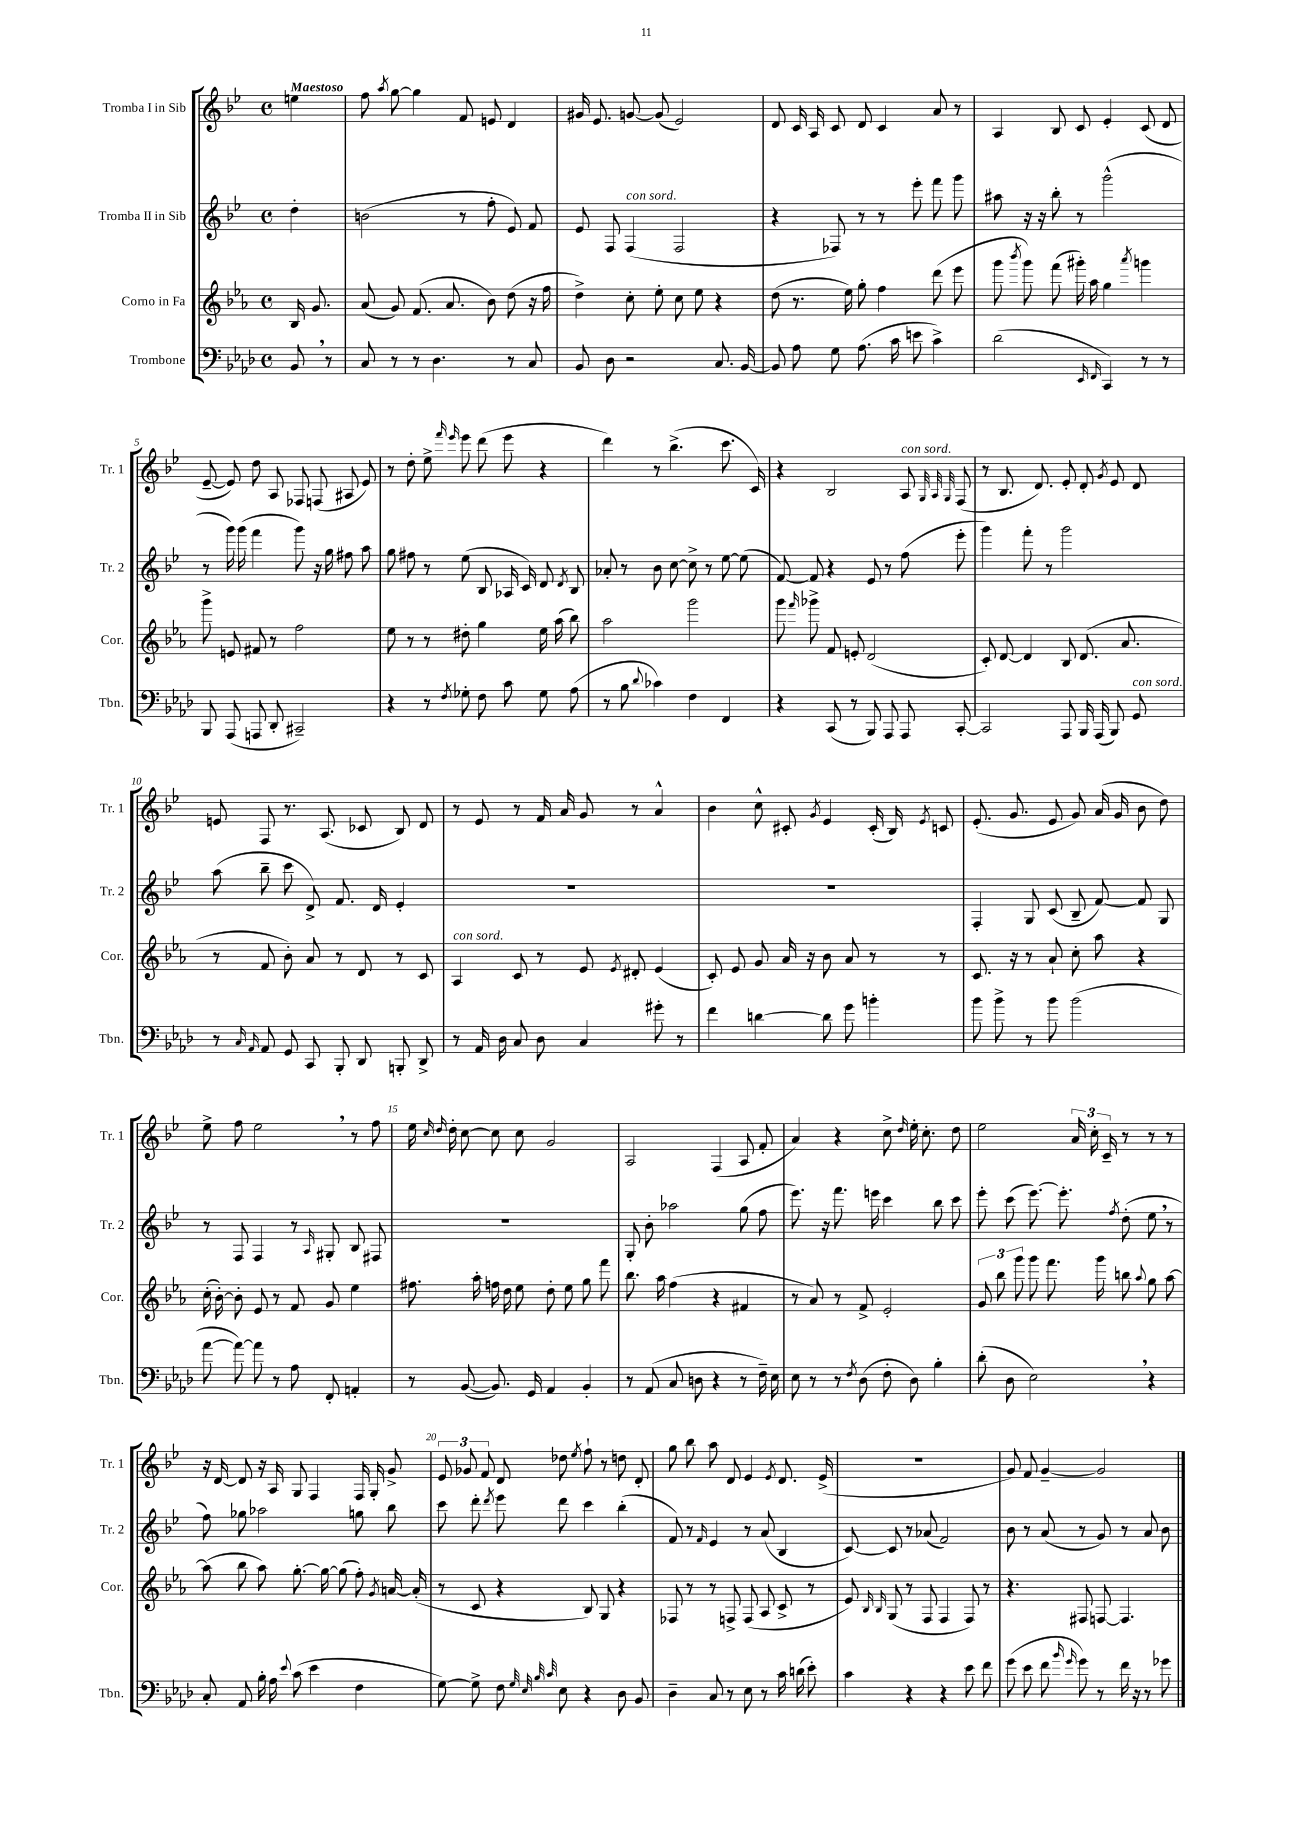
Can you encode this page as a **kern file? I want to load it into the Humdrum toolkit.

**kern	**kern	**kern	**kern
*staff4	*staff3	*staff2	*staff1
*clefF4	*clefG2	*clefG2	*clefG2
*k[b-e-a-d-]	*k[b-e-a-]	*k[b-e-]	*k[b-e-]
*M4/4	*M4/4	*M4/4	*M4/4
*met(c)	*met(c)	*met(c)	*met(c)
8BB-	16B-	4dd'	4ee
.	8.g	.	.
8r	.	.	.
=	=	=	=
8C	(8a-	(2b	8ff
.	.	.	8qaa
8r	8g)	.	[8gg
8r	(8.f	.	4gg]
4.D-	.	.	.
.	8.a-	.	.
.	.	8r	8f
.	8b-)	8ff'	8e
8r	(8dd	8e-)	4d
8C	16r	8f	.
.	16ff	.	.
=	=	=	=
8BB-	4dd^)	8e-	16g#
.	.	.	8.e-
8D-	.	8F	.
2r	8cc'	(4F	[8g
.	8ee-'	.	(8g]
.	8cc	2F	2e-)
.	8ee-	.	.
8.C	4r	.	.
[16BB-	.	.	.
=	=	=	=
8BB-]	(8dd	4r	8d
8A-	8.r	.	16c
.	.	.	16A
8G	.	8F-)	8c
.	16ee-)	.	.
(8.A-	8gg'	8r	8d
.	4ff	8r	4c
16c	.	.	.
8e	.	8eee-'	.
4c^)	(8ddd	8fff	8a
.	8eee-	8ggg	8r
=	=	=	=
(2d-	8ggg	8aa#	4A
.	8qbbb-	.	.
.	8ggg)	16r	.
.	.	16r	.
.	(8fff	8bb-'	8B-
.	16ggg#')	8r	8c
.	16aa-	.	.
16qqEE-	.	.	.
16qqFF	.	.	.
4CC)	4gg	(2ggg^^	4e-'
.	8qaaa-	.	.
8r	4ggg	.	(8c
8r	.	.	8d
=	=	=	=
8BBB-	8ggg^	8r	[8e-~
(8AAA-	8e	16ggg)	8e-])
.	.	(16ggg	.
8AAA	8f#	4fff	8dd
8DD-'	8r	.	8A
2CC#~)	2ff	8ggg)	8F-
.	.	16r	(8F
.	.	16gg	.
.	.	8ff#	8A#
.	.	8aa	8e-)
=	=	=	=
4r	8ee-	8gg	8r
.	8r	8ff#	8dd'
8r	8r	8r	8ee-^
.	.	.	16qqfff
8qF	.	.	16qqeee-
8G-'	8dd#'	(8ee-	8eee-
8F	4gg	8B-	(8ddd
8c	.	16A-	8eee-
.	.	16c)	.
8G-	16ee-	8d	4r
.	(16aa-	.	.
.	.	8qd	.
(8A-	8bb-)	8B-	.
=	=	=	=
8r	2aa-	8a-'	4ddd)
8B-	.	8r	.
8qqd-	.	.	.
4c-)	.	8b-	8r
.	.	[8cc	(4.bb-^
4F	2ggg	8cc^]	.
.	.	8r	.
4FF	.	[8ee-	8.ccc
.	.	(8ee-]	.
.	.	.	16c)
=	=	=	=
4r	8ggg	[8f)	4r
.	16qqfff	.	.
.	8ggg-^	8f]	.
(8CC	8f	4r	2B-
8r	8e'	.	.
8BBB-)	(2d	8e-	.
8AAA-	.	8r	.
8AAA-	.	(8ff	8A
.	.	.	32qqG
.	.	.	32qqA
.	.	.	32qqG
[8CC'	.	8eee-'	(8F
=	=	=	=
2CC]	8c')	4ggg)	8r
.	[8d	.	8.B-
.	4d]	8fff'	.
.	.	.	8.d)
.	.	8r	.
8AAA-	8B-	2ggg	8e-'
16BBB-	(8.d	.	8d'
(16AAA-	.	.	.
.	.	.	8qg
8BBB-)	.	.	8e-
.	8.a-	.	.
8GG	.	.	8d
=	=	=	=
8r	8r	(8aa	8e
16qqC	.	.	.
16qqAA-	.	.	.
8AA-	8f	8bb-~	8F
8GG	8b-')	8ccc	8.r
8CC	8a-	8d^)	.
.	.	.	(8.A
8BBB-'	8r	8.f	.
8DD-	8d	.	8c-
.	.	16d	.
8BBB'	8r	4e-'	8B-)
8DD-^	8c	.	8d
=	=	=	=
8r	4A-	1r	8r
16AA-	.	.	8e-
16D-	.	.	.
8C	8c	.	8r
8D-	8r	.	16f
.	.	.	16a
4C	8e-	.	8g
.	8qe-	.	.
.	8d#'	.	8r
8g#'	(4e-	.	4a^^
8r	.	.	.
=	=	=	=
4f	8c')	1r	4b-
.	8e-	.	.
[4d	8g	.	8cc^^
.	16a-	.	8c#'
.	16r	.	.
.	.	.	8qg
8d]	8b-	.	4e-
8g	8a-	.	.
4b'	8r	.	(16c#'
.	.	.	16B-)
.	.	.	8qe-
.	8r	.	8c
=	=	=	=
8b-	8.c	4F'	(8.e-'
8b-^	.	.	.
.	16r	.	8.g
8r	8r	8G	.
8b-	8a-`	(8c	8e-
(2b-	8cc'	8B-~	8g)
.	8aa-	[8f)	(16a
.	.	.	16g
.	4r	8f]	8b-
.	.	8G	8dd)
=	=	=	=
[8a-	(16cc'	8r	8ee-^
.	[16b-')	.	.
8a-_)	8b-']	8F	8ff
8a-]	8e-	4F	2ee-
8r	8r	.	.
8A-	8f	8r	.
.	.	16qqA	.
8FF'	8g	8G#'	.
4AA'	4ee-	8B-	8r
.	.	8F#	8ff
=	=	=	=
8r	8.ff#	1r	16ee-
.	.	.	16qqcc
.	.	.	16qqdd
.	.	.	16dd'
([8BB-	.	.	[8cc
.	16aa-'	.	.
8.BB-])	16ff	.	8cc]
.	16dd	.	.
.	8ee-	.	8cc
16GG	.	.	.
4AA-	8dd'	.	2g
.	8ee-	.	.
4BB-'	8gg	.	.
.	8fff	.	.
=	=	=	=
8r	8.bb-	8G'	2A
(8AA-	.	8b-'	.
.	16aa-	.	.
8C	(4ff	2aa-	.
8D	.	.	.
4r	4r	.	(4F
8r	4f#	(8gg	8A
16F~)	.	8ff	8f'
16E-	.	.	.
=	=	=	=
8E-	8r	8.eee-)	4a)
8r	8a-)	.	.
.	.	16r	.
8r	8r	8.fff	4r
8qF	.	.	.
(8D-	8f^	.	.
.	.	16eee	.
8F'	2e-'	4ccc	8cc^
.	.	.	16qqdd
8D-)	.	.	16ee-'
.	.	.	8.cc'
4B-'	.	8bb-	.
.	.	8ccc	8dd
=	=	=	=
(8d-'	12g	8eee-'	2ee-
.	12bb-	.	.
8D-	.	(8ccc	.
.	12ggg	.	.
2E-)	8ggg	[8.eee-)	.
.	8.fff	.	.
.	.	8.eee-']	.
.	.	.	24a
.	.	.	24cc'
.	16ggg	.	.
.	.	.	24c~
.	.	8qff	.
.	8bb	(8dd'	8r
.	8qqaa-	.	.
4r	8gg	8ee-	8r
.	[8aa-	8r	8r
=	=	=	=
8C'	(8aa-]	8ff)	16r
.	.	.	[16d
8AA-	8bb-	8gg-	8d]
16B-'	8aa-)	2aa-	16r
16A-	.	.	16A
8qqe-	.	.	.
(8c	[8.gg'	.	8G
4e-	.	.	4F
.	16gg_	.	.
.	(8gg]	.	.
4F	8ff')	8gg	16F
.	.	.	16G'
.	8qg	.	.
.	[16a	8bb-	8g^
.	(16a']	.	.
=	=	=	=
[8G)	8r	8ccc	12e-
.	.	.	12g-
8G^]	8c	8ddd'	.
.	.	.	12f
.	.	8qddd	.
8F	4r	8eee-	8d
32qqG	.	.	.
32qqE-	.	.	.
32qqB-	.	.	.
32qqc	.	.	.
8E-	.	8ddd	8dd-
.	.	.	8qee-
4r	8B-)	4ccc	8ff`
.	8G	.	8r
8D-	4r	(4bb-'	8dd
8BB-	.	.	8d'
=	=	=	=
4D-~	8F-	8f)	8gg
.	8r	8r	8bb-
.	.	16qqf	.
8C	8r	4e-	8aa
8r	8F^	.	8d
8E-	(8F	8r	4e-
8r	8A-	(8a	.
.	.	.	8qe-
16c	8c^	4B-	8.d
(16d	.	.	.
8e-')	8r	.	.
.	.	.	(16e-^
=	=	=	=
4c	8e-)	[8c)	1r
.	16qqB-	.	.
.	16qqB-	.	.
.	(8G	8c]	.
4r	8r	8r	.
.	8F	(8a-	.
4r	4F	2f)	.
8e-	8F)	.	.
8f	8r	.	.
=	=	=	=
(8g	4.r	8b-	8g)
8e-	.	8r	8f
8f	.	(8a	[4g~
16qqb-	.	.	.
16qqg	.	.	.
8g)	8F#	8r	.
8r	[8F	8g)	2g]
16f	4.F]	8r	.
16r	.	.	.
8r	.	8a	.
8g-	.	8b-	.
==	==	==	==
*-	*-	*-	*-
